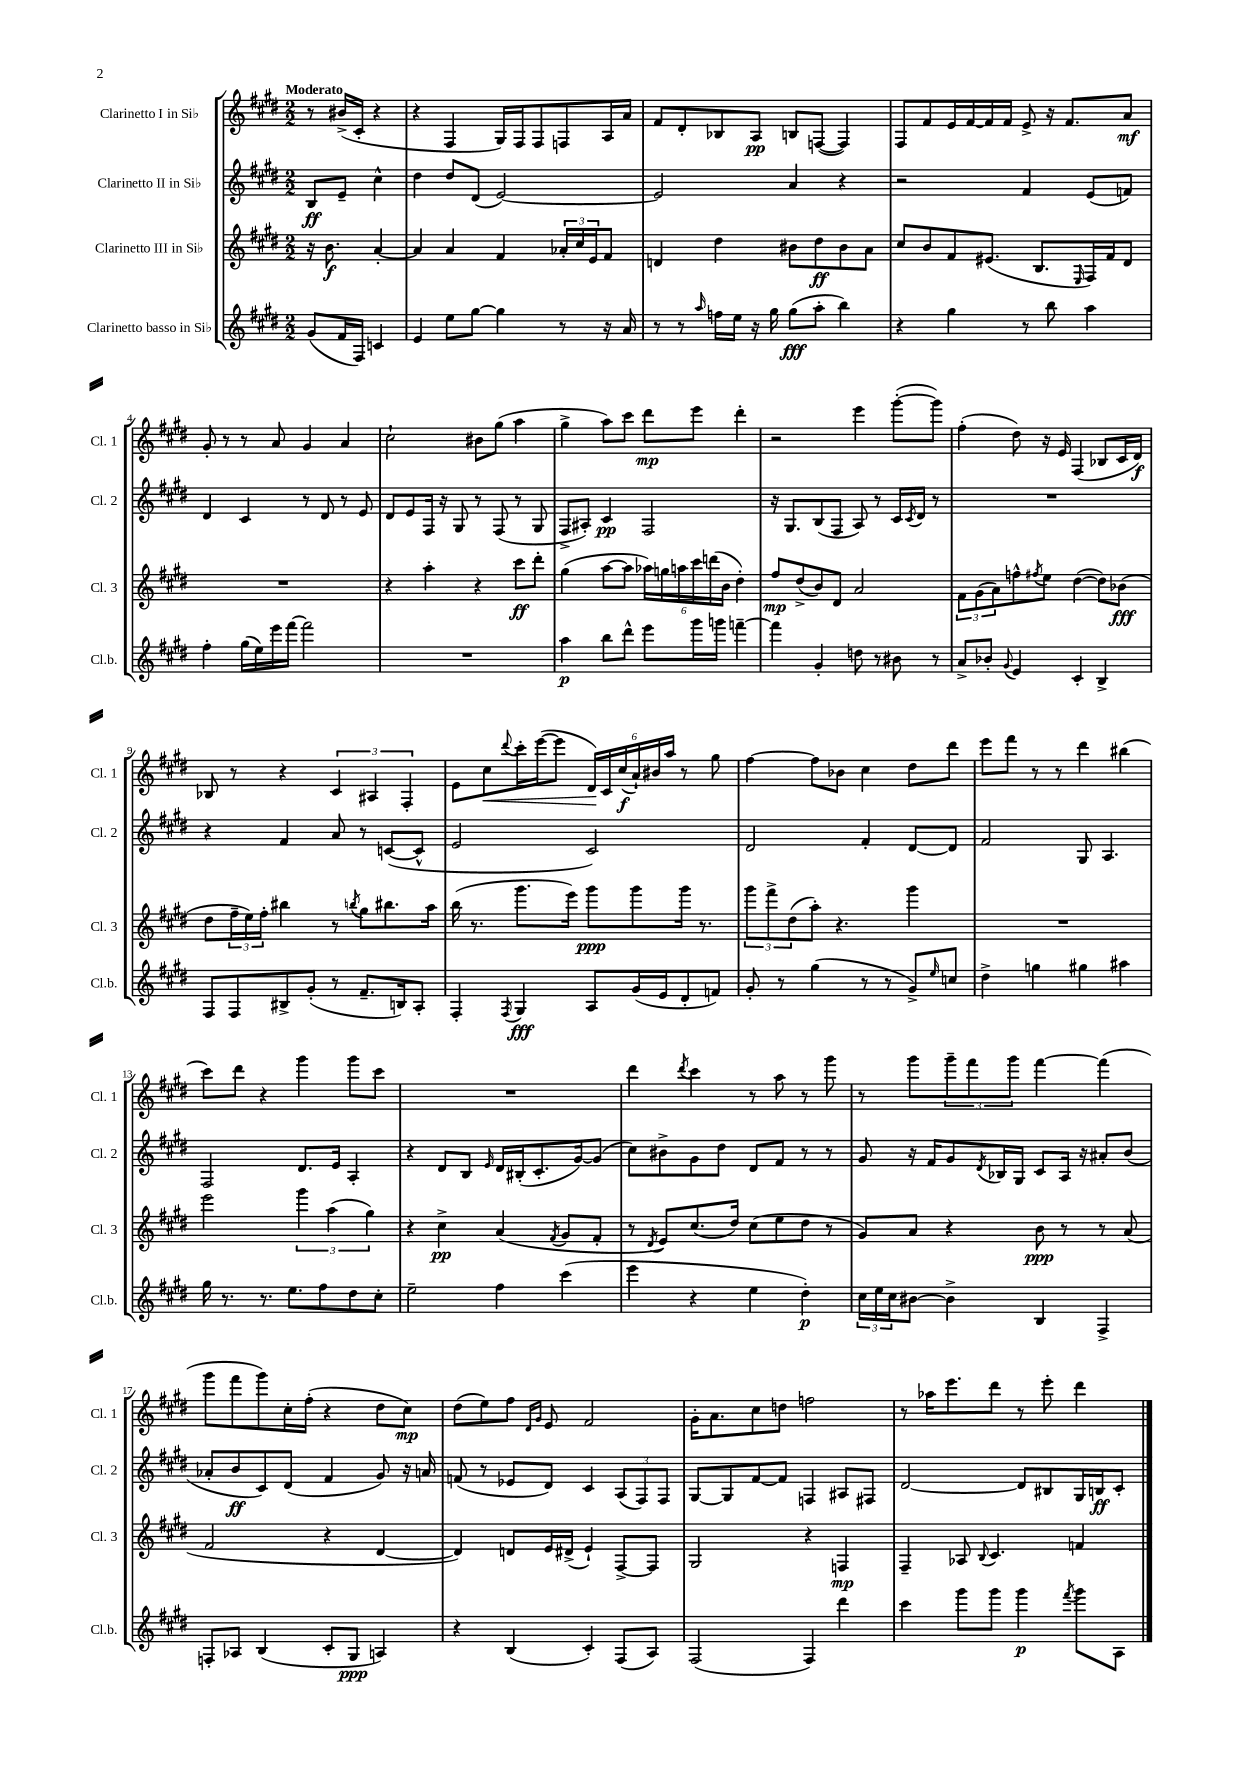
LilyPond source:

<<
\new StaffGroup <<
\new Staff = "s0" \with { instrumentName = "Clarinetto I in Sib" shortInstrumentName = "Cl. 1" } {
    \clef treble \key e \major \numericTimeSignature \time 2/2 \partial 2 \tempo "Moderato"
    r8 bis'16->( cis'16-. r4 |
    r4 fis4 gis16) fis16 fis8 f8 a16 a'16 |
    fis'8 dis'8-. bes8 a8\pp b8 f8~( f4) |
    fis8 fis'8 e'16 fis'16~ fis'16 fis'16 e'8-> r16 fis'8. a'8\mf |
    gis'8-. r8 r8 a'8 gis'4 a'4 |
    cis''2-! bis'8 gis''8( a''4 |
    gis''4-> a''8) cis'''8 dis'''8\mp e'''8 dis'''4-. |
    r2 e'''4 gis'''8~-.( gis'''8) |
    fis''4-.( dis''8) r16 e'16 fis4( bes8 cis'16 dis'16\f) |
    bes8 r8 r4 \tuplet 3/2 { cis'4 ais4 fis4-. } |
    e'8 cis''8\< \appoggiatura { dis'''8 } cis'''16-. e'''16~( e'''8 \tuplet 6/4 { dis'16\!) cis'16 cis''16\f( a'16-!) bis'16 a''16 } r8 gis''8 |
    fis''4~ fis''8 bes'8 cis''4 dis''8 dis'''8 |
    e'''8 fis'''8 r8 r8 dis'''4 bis''4( |
    cis'''8) dis'''8 r4 gis'''4 gis'''8 cis'''8 |
    R1 |
    dis'''4 \acciaccatura { dis'''8 } cis'''4 r8 a''8 r8 gis'''8 |
    r8 gis'''8 \tuplet 3/2 { gis'''8-- fis'''8 gis'''8 } fis'''4~ fis'''4( |
    gis'''8 fis'''8 gis'''8) cis''16-. fis''16-.( r4 dis''8 cis''8\mp) |
    dis''8( e''8) fis''8 \grace { dis'16 gis'16 } e'8 fis'2 |
    gis'16-. a'8. cis''8 d''8 f''2 |
    r8 aes''16 e'''8. dis'''8 r8 e'''8-. dis'''4 \bar "|." |
}
\new Staff = "s1" \with { instrumentName = "Clarinetto II in Sib" shortInstrumentName = "Cl. 2" } {
    \clef treble \key e \major \numericTimeSignature \time 2/2 \partial 2
    b8\ff e'8-- cis''4-^ |
    dis''4 dis''8 dis'8( e'2~) |
    e'2 a'4 r4 |
    r2 fis'4 e'8( f'8) |
    dis'4 cis'4 r8 dis'8 r8 e'8 |
    dis'8 e'8 fis16 r16 gis8 r8 fis8( r8 gis8 |
    fis8-> ais8-.) cis'4\pp fis2 |
    r16 gis8. b8( fis8 a8) r8 cis'16 \acciaccatura { cis'8 } dis'16 r8 |
    R1 |
    r4 fis'4 a'8 r8 c'8~( c'8-^ |
    e'2 cis'2) |
    dis'2 fis'4-. dis'8~ dis'8 |
    fis'2 gis8 a4. |
    fis2 dis'8. e'16 a4-. |
    r4 dis'8 b8 \grace { e'16 } dis'16 bis16-.( cis'8.-. gis'16~) gis'8( |
    cis''8) bis'8-> gis'8 dis''8 dis'8 fis'8 r8 r8 |
    gis'8 r16 fis'16 gis'8 \acciaccatura { dis'8 } bes16 gis16 cis'8 a16 r16 ais'8-. b'8( |
    aes'8-. b'8\ff cis'8) dis'8( fis'4 gis'8) r16 a'16 |
    f'8( r8 ees'8 dis'8) cis'4 \tuplet 3/2 { a8( fis8) fis8 } |
    gis8~ gis8 fis'8~ fis'8 f4 ais8 fis8 |
    dis'2~ dis'8 bis8 gis16 b16\ff cis'8-. \bar "|." |
}
\new Staff = "s2" \with { instrumentName = "Clarinetto III in Sib" shortInstrumentName = "Cl. 3" } {
    \clef treble \key e \major \numericTimeSignature \time 2/2 \partial 2
    r16 b'8.\f a'4~-. |
    a'4 a'4 fis'4 \tuplet 3/2 { aes'16-. cis''16 e'16 } fis'8 |
    d'4 dis''4 bis'8 dis''8\ff bis'8 a'8 |
    cis''8 b'8 fis'8 eis'8.( b8. \grace { e16 } fis16) fis'16 dis'8 |
    R1 |
    r4 a''4-. r4 cis'''8\ff dis'''8-. |
    gis''4( a''8~ a''8 \tuplet 6/4 { aes''16) g''16 a''16 cis'''16 d'''16( b'16 } dis''4-.) |
    fis''8\mp dis''8->( b'8) dis'8 a'2 |
    \tuplet 3/2 { fis'8 gis'8( a'8) } f''8-^ \acciaccatura { fis''8 } e''8 dis''4~( dis''8) bes'8\fff( |
    dis''8 \tuplet 3/2 { fis''16-- e''16) fis''16-. } bis''4 r8 \acciaccatura { b''8 } gis''8 bis''8. a''16 |
    b''16( r8. gis'''8. e'''16) gis'''8\ppp gis'''8 gis'''16 r8. |
    \tuplet 3/2 { gis'''8 fis'''8-> dis''8( } a''8-.) r4. gis'''4 |
    R1 |
    e'''2 \tuplet 3/2 { gis'''4 a''4( gis''4) } |
    r4 cis''4->\pp a'4( \acciaccatura { fis'8 } gis'8 fis'8-. |
    r8 \acciaccatura { dis'8 } e'8) cis''8.( dis''16) cis''8( e''8 dis''8 r8 |
    gis'8) a'8 r4 b'8\ppp r8 r8 a'8( |
    fis'2 r4 dis'4~ |
    dis'4) d'8 e'16 dis'16->( e'4-!) fis8~-> fis8 |
    gis2 r4 f4\mp |
    fis4-- aes8 \appoggiatura { b8 } cis'4. f'4 \bar "|." |
}
\new Staff = "s3" \with { instrumentName = "Clarinetto basso in Sib" shortInstrumentName = "Cl.b." } {
    \clef treble \key e \major \numericTimeSignature \time 2/2 \partial 2
    gis'8( fis'16 fis16) c'4 |
    e'4 e''8 gis''8~ gis''4 r8 r16 a'16 |
    r8 r8 \grace { a''16 } f''16 e''16 r16 gis''16 gis''8\fff( a''8-. b''4) |
    r4 gis''4 r8 b''8 a''4 |
    fis''4-. gis''16( e''16) e'''16 fis'''16~ fis'''2 |
    R1 |
    a''4\p b''8 dis'''8-^ e'''8 gis'''16 g'''16 f'''4~-- |
    f'''4 gis'4-. d''8 r8 bis'8 r8 |
    a'8-> bes'8-. \appoggiatura { gis'8 } e'4 cis'4-. b4-> |
    fis8 fis8 bis8-> gis'8-.( r8 fis'8.-- b16) a8-. |
    fis4-. \acciaccatura { fis8 } gis4\fff a8 gis'16( e'16 dis'8-. f'8) |
    gis'8-. r8 gis''4( r8 r8 gis'8->) \grace { e''16 } c''8 |
    dis''4-> g''4 gis''4 ais''4 |
    gis''16 r8. r8. e''8. fis''8 dis''8 cis''8-. |
    e''2-- fis''4 cis'''4( |
    e'''4 r4 e''4 dis''4-.\p) |
    \tuplet 3/2 { cis''16 e''16 cis''16 } bis'8~ bis'4-> b4 fis4-> |
    f8-. aes8 b4( cis'8-. gis8\ppp a4) |
    r4 b4( cis'4-.) fis8( a8) |
    fis2( fis4) dis'''4 |
    cis'''4 gis'''8 gis'''8 gis'''4\p \acciaccatura { fis'''8 } gis'''8 a8 \bar "|." |
}
>>
>>
